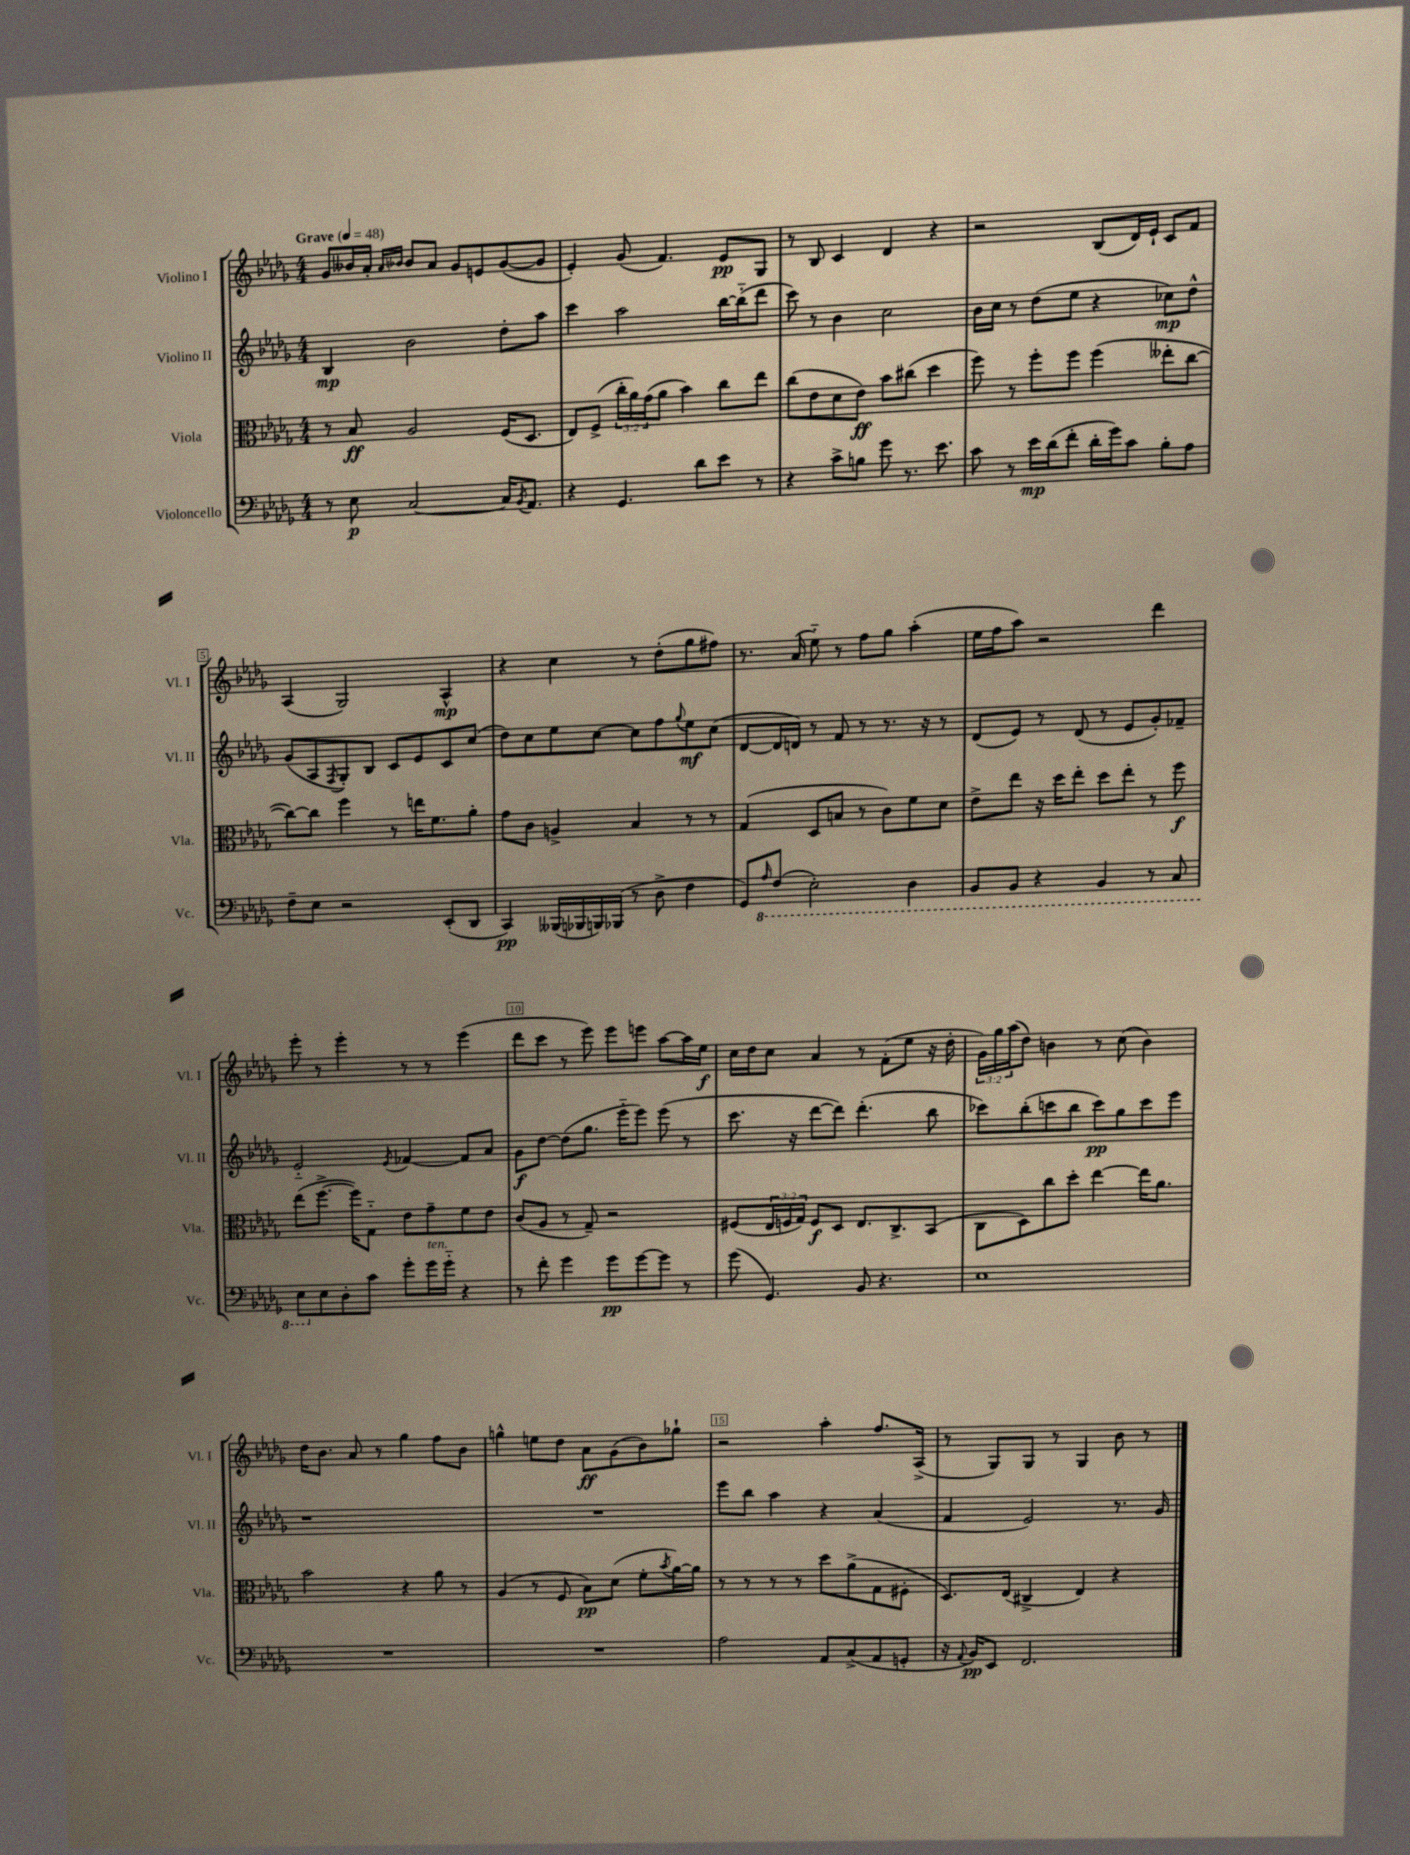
<<
\new StaffGroup <<
\new Staff = "s0" \with { instrumentName = "Violino I" shortInstrumentName = "Vl. I" } {
    \clef treble \key des \major \numericTimeSignature \time 4/4 \override Staff.TupletNumber.text = #tuplet-number::calc-fraction-text \tempo "Grave" 4 = 48
    ges'8 beses'16 aes'16-. \grace { aes'16 bes'16 } bes'8 aes'8 ges'8 e'8 ges'8~( ges'8 |
    ees'4-.) ges'8( f'4.) ees'8\pp ges8 |
    r8 bes8 c'4 des'4 r4 |
    r2 bes8( des'16) ees'16-! c'8 f'8 |
    aes4( ges2) aes4-^\mp |
    r4 c''4 r8 des''8-.( ges''8 fis''8) |
    r8. aes'16( ees''8-_) r8 f''8 ges''8 aes''4-.( |
    ees''16 f''16 aes''8) r2 des'''4 |
    ees'''8-. r8 ees'''4-. r8 r8 ees'''4( |
    des'''8 c'''8 r8 ees'''8) ees'''8 e'''8 aes''8~ aes''16 ees''16\f |
    c''16 des''16 c''8 aes'4 r8 f'8-.( ees''8 r16 des''16-. |
    \tuplet 3/2 { ges'16) ges''16 aes''16( } des''8) b'4 r8 c''8( b'4) |
    des''16 bes'8. aes'8 r8 ges''4 f''8 bes'8 |
    g''4-^ e''8 des''8 aes'8\ff ges'8( bes'8) ges''8-! |
    r2 aes''4-. f''8. aes16->( |
    r8 ges8) ges8 r8 ges4 bes'8 r8 \bar "|." |
}
\new Staff = "s1" \with { instrumentName = "Violino II" shortInstrumentName = "Vl. II" } {
    \clef treble \key des \major \numericTimeSignature \time 4/4
    bes4\mp bes'2 des''8-. aes''8 |
    c'''4 aes''2 bes''16~ bes''16-_( des'''8 |
    c'''8) r8 bes'4 c''2 |
    bes'16 c''16 r8 des''8( ees''8 r4 ces''8\mp) des''8-^ |
    ges'8( aes8 \acciaccatura { f8 } ges8-.) bes8 c'8 ees'8 c'8 c''8( |
    des''8) c''8 ees''8 c''8~ c''8 f''8 \appoggiatura { ges''8 } ees''8\mf c''8( |
    des'8~ des'16 d'16) r8 f'8 r8 r8. r16 r8 |
    des'8( ees'8) r8 des'8( r8 ees'8 ges'8-.) fes'8-- |
    ees'2-_ \acciaccatura { ees'8 } fes'4~ fes'8 aes'8 |
    ges'8\f des''8~ des''8( ges''8. ees'''16-_ ees'''8) ees'''8( r8 |
    c'''8. r16 des'''8~ des'''8) des'''4.-.( bes''8 |
    ces'''8) bes''8-.( c'''8 bes''8 c'''8\pp) ges''8 c'''8 ees'''8 |
    r1 |
    R1 |
    ees'''8 bes''8 aes''4 r4 aes'4( |
    f'4 ees'2) r8. ges'16 \bar "|." |
}
\new Staff = "s2" \with { instrumentName = "Viola" shortInstrumentName = "Vla." } {
    \clef alto \key des \major \numericTimeSignature \time 4/4 \override Staff.TupletNumber.text = #tuplet-number::calc-fraction-text
    r8 bes8\ff aes2 f16( des8. |
    ees8) f8->( \tuplet 3/2 { c''16-. aes'16) ges'16( } aes'8 bes'4) c''8 ees''8 |
    c''8( ees'8 des'8 ees'8\ff) bes'8 cis''8( des''4 |
    f''8) r8 f''8-. f''8 f''4( eeses''8-. c''8~ |
    c''8~) c''8 f''4 r8 e''16 f'8. aes'8-. |
    ges'8 c'8 a4-> bes4 r8 r8 |
    ges4( des8 b8 r8 c'8) f'8 des'8 |
    ees'8-> ees''8 r16 des''16 ees''8-. des''8 ees''8-. r8 f''8\f |
    ees''8( f''8.~-> f''16) ges8-_ ees'8 ges'8-- f'8 ees'8 |
    c'8( aes8 r8 ges8--) r2 |
    fis8( \tuplet 3/2 { ees16 f16 ges16) } f8\f des8 ees8. c8.-> bes,8( |
    c8 des8) c''8 des''8-. ees''4~ ees''16 aes'8. |
    bes'2 r4 aes'8 r8 |
    aes4( r8 f8 bes8\pp) des'8( f'8-. \acciaccatura { bes'8 } aes'16~) aes'16 |
    r8 r8 r8 r8 des''8 aes'8->( ges8 fis8-. |
    des8.) ees16( cis4-> ees4) r4 \bar "|." |
}
\new Staff = "s3" \with { instrumentName = "Violoncello" shortInstrumentName = "Vc." } {
    \clef bass \key des \major \numericTimeSignature \time 4/4
    r8 ees8\p c2~ c16 \acciaccatura { bes,8 } aes,8. |
    r4 ges,4. des'8 ees'8 r8 |
    r4 c'8-> b8 ges'8 r8. ees'8. |
    c'8 r8 ees'16\mp des'16( f'8-. des'16-. ges'16) c'8 bes8-. aes8 |
    f8-- ees8 r2 ees,8-.( des,8 |
    c,4\pp) beses,,16( bes,,16 b,,16) bes,,16( r8 des8-> f4 |
    ges,8) \ottava #-1 \grace { aes,16 } f,8( ees,2-.) des,4 |
    bes,,8 bes,,8 r4 bes,,4 r8 c,8 |
    ees,8 \ottava #0 ees8 des8-. c'8 ges'8-. ges'16^\markup { \italic "ten." } ges'16-_ r4 |
    r8 f'8-. ges'4 ges'8\pp ges'8~ ges'8 r8 |
    ges'8( ges,4.) bes,8 r4. |
    ees1 |
    R1 |
    R1 |
    aes2 aes,8 c8->( aes,8 g,8-. |
    r16 \appoggiatura { aes,8 } bes,16\pp) ees,8 f,2. \bar "|." |
}
>>
>>
\layout { \context { \Score \override BarNumber.break-visibility = ##(#f #t #t) barNumberVisibility = #(every-nth-bar-number-visible 5) \override BarNumber.stencil = #(make-stencil-boxer 0.1 0.3 ly:text-interface::print) } }
